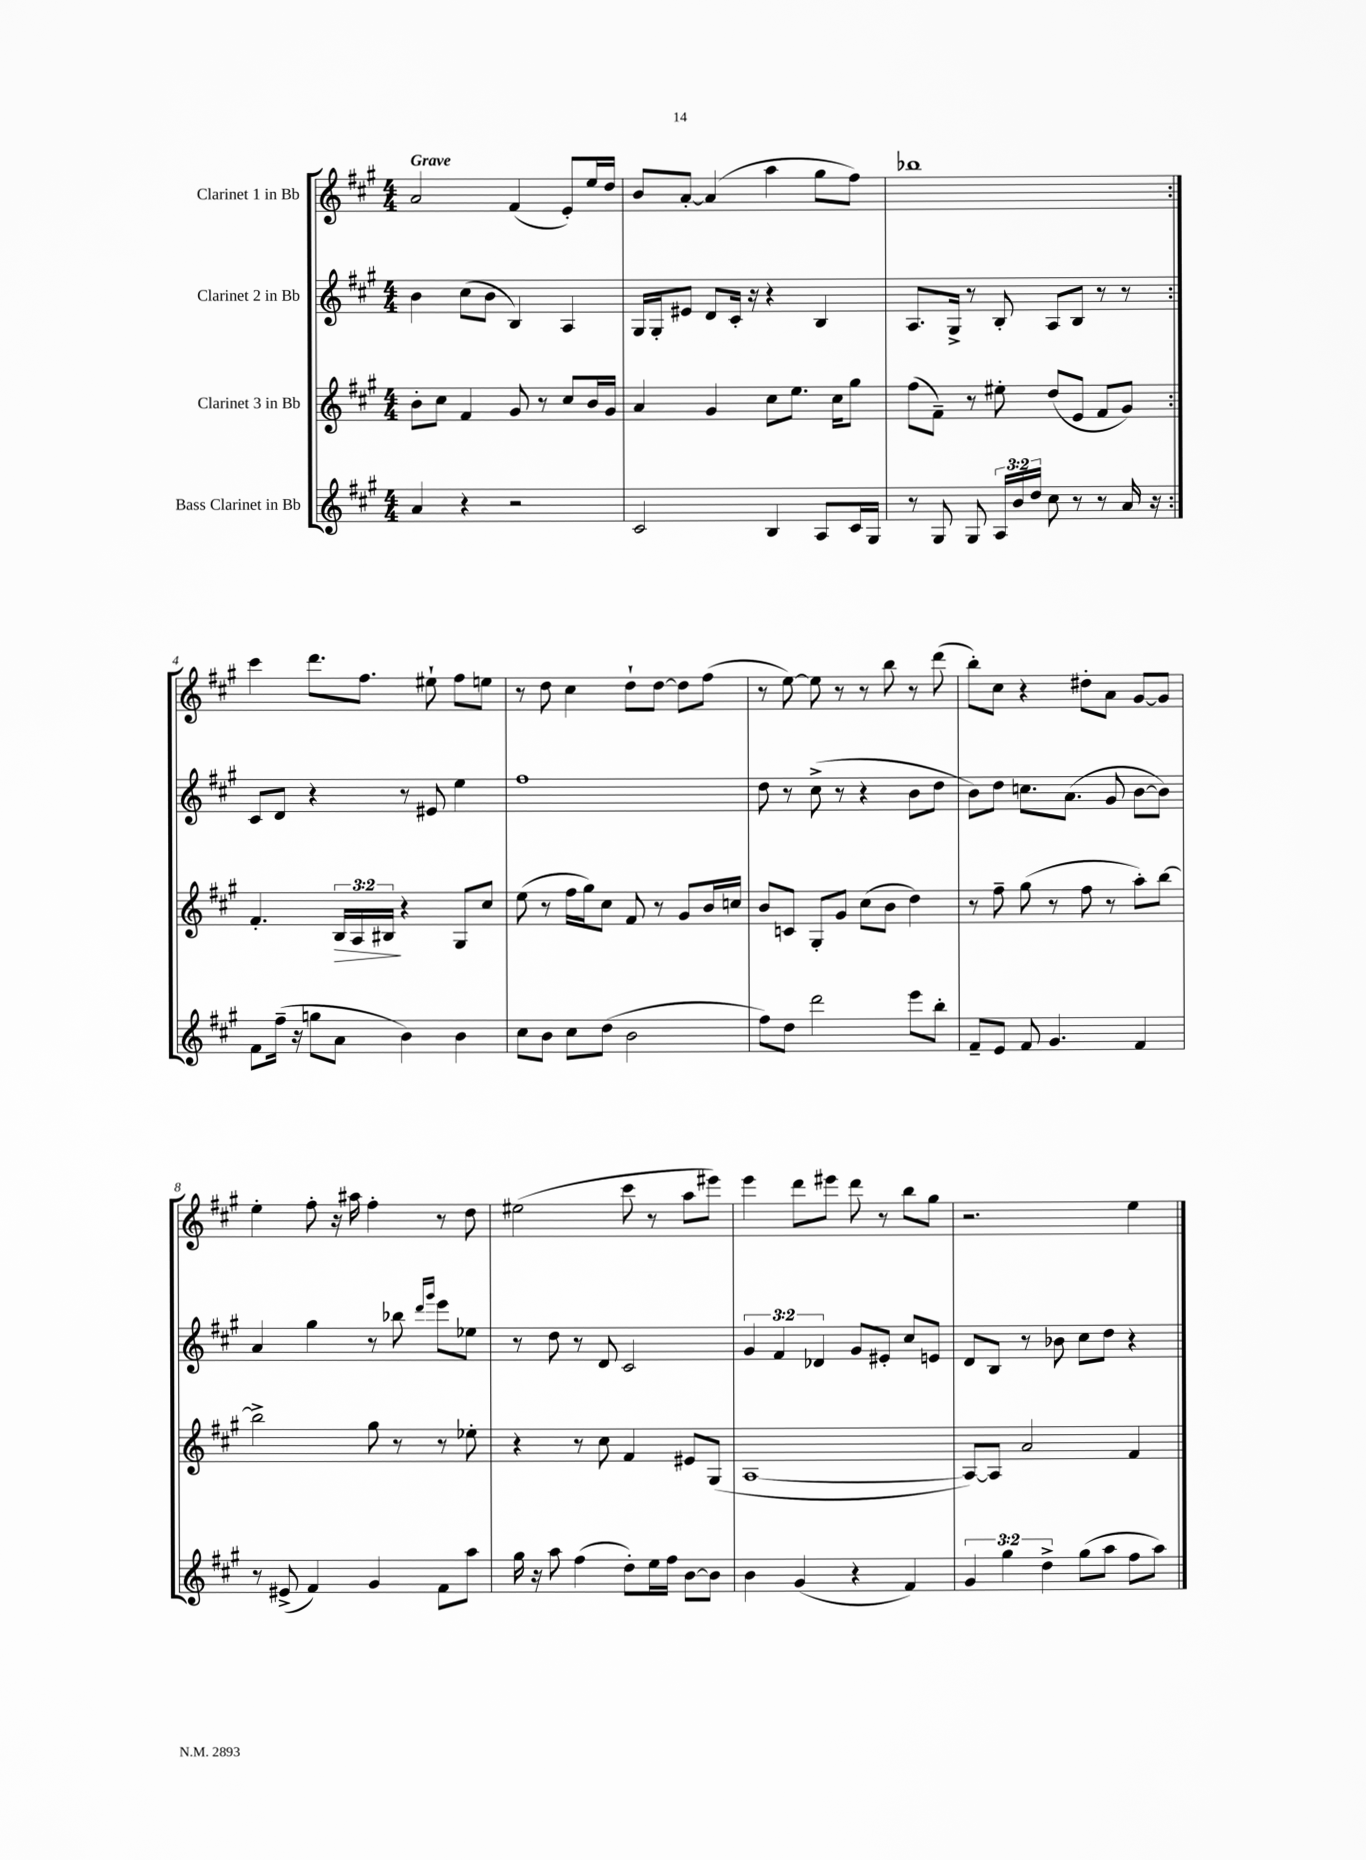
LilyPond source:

<<
\new StaffGroup <<
\new Staff = "s0" \with { instrumentName = "Clarinet 1 in Bb" } {
    \clef treble \key a \major \numericTimeSignature \time 4/4 \tempo "Grave"
    \autoBeamOff \repeat volta 2 { a'2 fis'4( e'8[-.) e''16 d''16] |
    b'8[ a'8]~-. a'4( a''4 gis''8[ fis''8]) |
    bes''1 | }
    cis'''4 d'''8.[ fis''8.] eis''8-! fis''8[ e''8] |
    r8 d''8 cis''4 d''8[-! d''8]~ d''8[ fis''8]( |
    r8 e''8~) e''8 r8 r8 b''8 r8 d'''8( |
    b''8[-.) cis''8] r4 dis''8[-. a'8] gis'8[~ gis'8] |
    e''4-. fis''8-. r16 ais''16 fis''4-. r8 d''8 |
    eis''2( cis'''8 r8 a''8[ eis'''8]) |
    e'''4 d'''8[ eis'''8] d'''8 r8 b''8[ gis''8] |
    r2. e''4 \bar "|." |
}
\new Staff = "s1" \with { instrumentName = "Clarinet 2 in Bb" } {
    \clef treble \key a \major \numericTimeSignature \time 4/4 \override Staff.TupletNumber.text = #tuplet-number::calc-fraction-text
    \autoBeamOff \repeat volta 2 { b'4 cis''8[( b'8] b4) a4 |
    gis16[ gis16-. eis'8] d'8[ cis'16]-. r16 r4 b4 |
    a8.[ gis16]-> r8 b8-. a8[ b8] r8 r8 | }
    cis'8[ d'8] r4 r8 eis'8 e''4 |
    fis''1 |
    d''8 r8 cis''8->( r8 r4 b'8[ d''8] |
    b'8[) d''8] c''8.[ a'8.]( gis'8 b'8[~ b'8]) |
    a'4 gis''4 r8 bes''8 \grace { d'''16[ gis'''16] } e'''8[ ees''8] |
    r8 d''8 r8 d'8 cis'2 |
    \tuplet 3/2 { gis'4 fis'4 des'4 } gis'8[ eis'8]-. cis''8[ e'8] |
    d'8[ b8] r8 bes'8 cis''8[ d''8] r4 \bar "|." |
}
\new Staff = "s2" \with { instrumentName = "Clarinet 3 in Bb" } {
    \clef treble \key a \major \numericTimeSignature \time 4/4 \override Staff.TupletNumber.text = #tuplet-number::calc-fraction-text
    \autoBeamOff \repeat volta 2 { b'8[-. cis''8] fis'4 gis'8 r8 cis''8[ b'16 gis'16] |
    a'4 gis'4 cis''8[ e''8.] cis''16[ gis''8] |
    fis''8[( fis'8]--) r8 eis''8-. d''8[( e'8] fis'8[ gis'8]) | }
    fis'4.-. \tuplet 3/2 { b16[\> a16 bis16]\! } r4 gis8[ cis''8] |
    e''8( r8 fis''16[ gis''16) cis''8] fis'8 r8 gis'8[ b'16 c''16] |
    b'8[ c'8] gis8[-. gis'8] cis''8[( b'8] d''4) |
    r8 fis''8-- gis''8( r8 fis''8 r8 a''8[-.) b''8]~ |
    b''2-> gis''8 r8 r8 ees''8-. |
    r4 r8 cis''8 fis'4 eis'8[ gis8]( |
    a1~ |
    a8[~) a8] a'2 fis'4 \bar "|." |
}
\new Staff = "s3" \with { instrumentName = "Bass Clarinet in Bb" } {
    \clef treble \key a \major \numericTimeSignature \time 4/4 \override Staff.TupletNumber.text = #tuplet-number::calc-fraction-text
    \autoBeamOff \repeat volta 2 { a'4 r4 r2 |
    cis'2 b4 a8[ cis'16 gis16] |
    r8 gis8 gis8 \tuplet 3/2 { a16[ b'16 d''16] } cis''8 r8 r8 a'16 r16 | }
    fis'8[ fis''16]--( r16 g''8[ a'8] b'4) b'4 |
    cis''8[ b'8] cis''8[ d''8]( b'2 |
    fis''8[) d''8] d'''2 e'''8[ b''8]-. |
    fis'8[-- e'8] fis'8 gis'4. fis'4 |
    r8 eis'8->( fis'4) gis'4 fis'8[ a''8] |
    gis''16 r16 a''8 fis''4( d''8[-.) e''16 fis''16] b'8[~ b'8] |
    b'4 gis'4( r4 fis'4) |
    \tuplet 3/2 { gis'4 gis''4 d''4-> } gis''8[( a''8] fis''8[ a''8]) \bar "|." |
}
>>
>>
